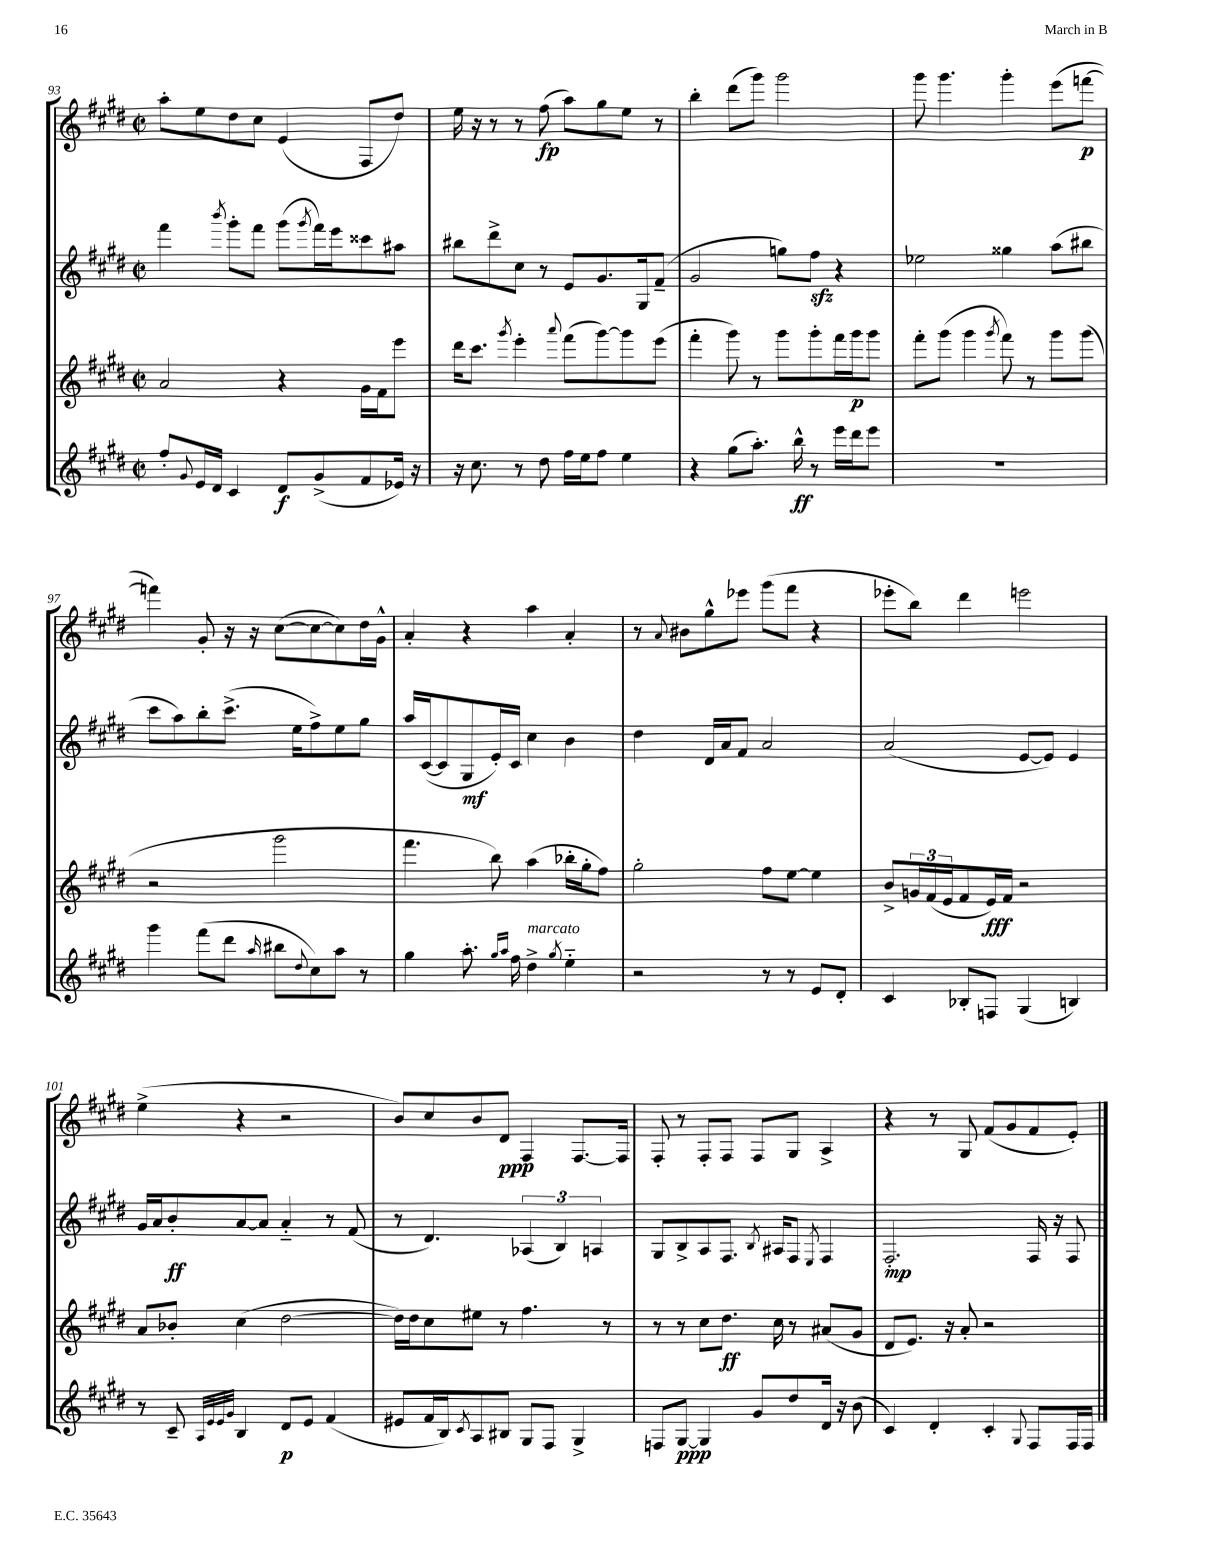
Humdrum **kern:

**kern	**kern	**kern	**kern
*staff4	*staff3	*staff2	*staff1
*clefG2	*clefG2	*clefG2	*clefG2
*k[f#c#g#d#]	*k[f#c#g#d#]	*k[f#c#g#d#]	*k[f#c#g#d#]
*M2/2	*M2/2	*M2/2	*M2/2
*met(c|)	*met(c|)	*met(c|)	*met(c|)
8ff#'	2a	4fff#	8aa'
8qqg#	.	.	.
16e	.	.	8ee
16d#	.	.	.
.	.	8qbbb	.
4c#	.	8ggg#'	8dd#
.	.	8fff#	8cc#
8d#	4r	(8ggg#	(4e
.	.	8qggg#	.
(8g#^	.	16fff#)	.
.	.	16eee	.
8f#	16g#	8ccc##	8F#
.	16f#	.	.
16e-)	8eee	8aa#	8dd#)
16r	.	.	.
=	=	=	=
16r	16ddd#	8bb#	16ee
8.cc#	8.ccc#	.	16r
.	.	8ddd#^	8r
.	8qggg#	.	.
8r	4eee'	8cc#	8r
8dd#	.	8r	(8ff#
.	8qqaaa	.	.
16ff#	(8fff#	8e	8aa)
16ee	.	.	.
8ff#	[8ggg#)	8.g#	8gg#
4ee	8ggg#]	.	8ee
.	.	16G#	.
.	(8eee	(8f#~	8r
=	=	=	=
4r	4fff#'	2g#	4bb'
(8gg#	8ggg#)	.	(8ddd#
8.aa')	8r	.	8ggg#)
.	8ggg#	8gg)	2ggg#
16bb^^	.	.	.
8r	8ggg#'	8ff#	.
16eee	16fff#	4r	.
16ddd#	16ggg#	.	.
8eee	8ggg#	.	.
=	=	=	=
1r	8fff#'	2ee-	8ggg#
.	(8ggg#	.	4.ggg#
.	4ggg#	.	.
.	8qggg#	.	.
.	8fff#)	4gg##	4ggg#'
.	8r	.	.
.	8ggg#	(8aa	(8eee
.	(8ggg#	8bb#	[8fff
=	=	=	=
4ggg#	2r	8ccc#	4fff])
.	.	8aa)	.
(8fff#	.	8bb'	8g#'
8ddd#	.	(8.ccc#^	16r
.	.	.	16r
16qqaa	.	.	.
8bb#	2ggg#	.	([8cc#
.	.	16ee	.
8qqdd#	.	.	.
8cc#)	.	8ff#^)	8cc#_
8aa	.	8ee	8cc#])
8r	.	8gg#	16dd#
.	.	.	16g#^^
=	=	=	=
4gg#	4.fff#	16aa	4a'
.	.	([16c#	.
.	.	8c#]	.
8.aa'	.	8G#	4r
.	8bb)	16e')	.
16qqgg#	.	.	.
16qqaa	.	.	.
16ff#	.	16c#	.
4dd#^	(4aa	4cc#	4aa
8qgg#	.	.	.
4ee'~	16bb-'	4b	4a'
.	16gg#'	.	.
.	8ff#)	.	.
=	=	=	=
2r	2gg#'	4dd#	8r
.	.	.	8qqa
.	.	.	8b#
.	.	16d#	8gg#^^
.	.	16a	.
.	.	8f#	8eee-
8r	8ff#	2a	(8ggg#
8r	[8ee	.	8fff#
8e	4ee]	.	4r
8d#'	.	.	.
=	=	=	=
4c#	8b^	(2a	8eee-'
.	24g	.	8bb)
.	(24f#	.	.
.	24e	.	.
8B-'	8f#	.	4ddd#
8F	16e)	.	.
.	16f#	.	.
(4G#	2r	[8e	2eee
.	.	8e])	.
4B)	.	4e	.
=	=	=	=
8r	8a	16g#	(4ee^
.	.	16a	.
8c#~	8b-'	8b'	.
32qqA	.	.	.
32qqe	.	.	.
32qqe	.	.	.
32qqg#	.	.	.
4B	(4cc#	[8a	4r
.	.	8a]	.
8d#	[2dd#	4a'~	2r
8e	.	.	.
(4f#	.	8r	.
.	.	(8f#	.
=	=	=	=
8e#	16dd#])	8r	8b)
.	16dd#	.	.
16f#	8cc#	4.d#)	8cc#
16B)	.	.	.
8qc#	.	.	.
8A	8ee#	.	8b
8B#	8r	.	8d#
8G#	4.ff#	(6A-	4F#
8F#	.	.	.
.	.	6B)	.
4G#^	.	.	[8.F#
.	.	6A	.
.	8r	.	.
.	.	.	16F#]
=	=	=	=
8F	8r	8G#	8F#'
[8G#	8r	8B^	8r
4G#]	8cc#	8A	8F#'
.	8.dd#	8.F#	8F#
8g#	.	.	8F#
.	.	8qB	.
.	16cc#	16A#	.
8dd#	8r	8F#	8G#
.	.	8qE	.
16d#	(8a#	4F#	4A^
16r	.	.	.
(8b	8g#	.	.
=	=	=	=
4c#)	8d#	2.F#'	4r
.	8.e)	.	.
4d#'	.	.	8r
.	16r	.	.
.	8a'	.	8G#
4c#'	2r	.	(8f#
.	.	.	8g#
8qqG#	.	.	.
8F#	.	16F#	8f#
.	.	16r	.
16F#	.	8F#	8e')
16F#	.	.	.
==	==	==	==
*-	*-	*-	*-
